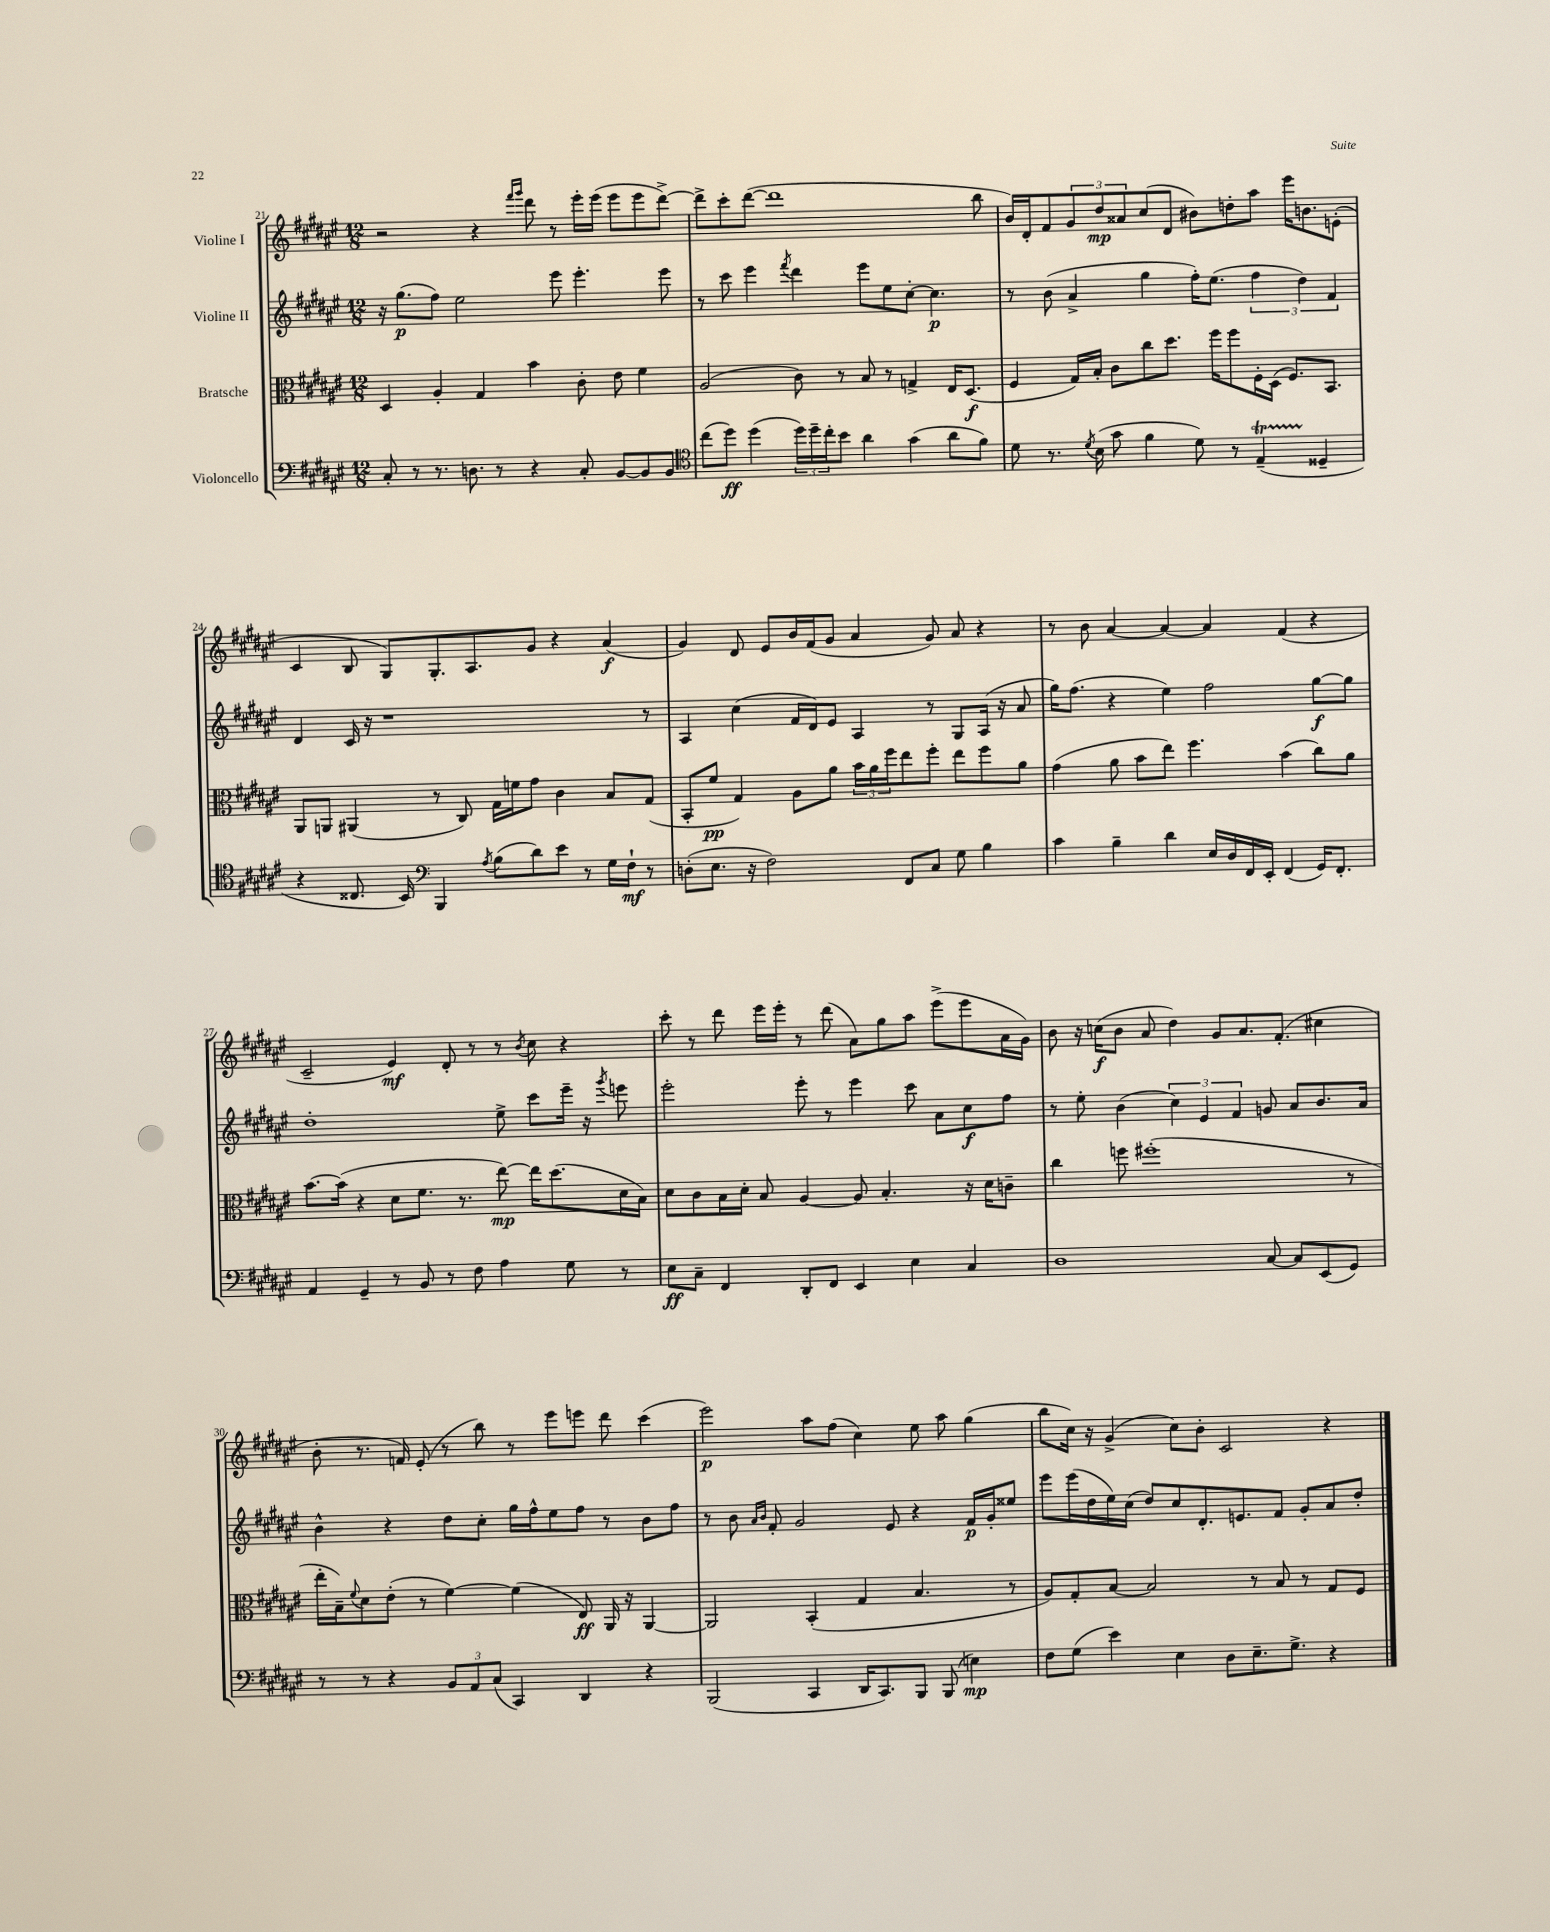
<<
\new StaffGroup <<
\new Staff = "s0" \with { instrumentName = "Violine I" } {
    \clef treble \key fis \major \numericTimeSignature \time 12/8
    r2 r4 \grace { fis'''16 gis'''16 } dis'''8 r8 eis'''16-. eis'''16( eis'''8 eis'''8 dis'''8~->) |
    dis'''8-> cis'''8-. dis'''8~( dis'''1 b''8 |
    b'16) dis'16-. fis'8 \tuplet 3/2 { gis'8 dis''8\mp aisis'8 } cis''8( dis'8 bis'8) d''8-. ais''8 eis'''16 b'8. e'8-.( |
    cis'4 b8 gis8) gis8.-. ais8. gis'8 r4 ais'4\f( |
    gis'4) dis'8 eis'8 b'16 fis'16( gis'8 ais'4 gis'8) ais'8 r4 |
    r8 b'8 ais'4~ ais'4~ ais'4 fis'4( r4 |
    cis'2-- eis'4\mf) dis'8-. r8 r8 \acciaccatura { b'8 } cis''8 r4 |
    cis'''8-. r8 dis'''8 eis'''16 eis'''16-. r8 dis'''8( ais'8) gis''8 ais''8 eis'''8->( eis'''8 ais'16 gis'16) |
    b'8 r16 c''16\f( b'8 ais'8 dis''4) gis'8 ais'8. fis'8.-.( cis''4 |
    b'8-. r8. f'16) eis'8-.( r8 b''8) r8 eis'''8 e'''8 dis'''8 cis'''4( |
    eis'''2\p) ais''8 fis''8( cis''4) eis''8 ais''8 gis''4( |
    b''8 cis''16) r16 gis'4->( cis''8) b'8-. cis'2 r4 \bar "|." |
}
\new Staff = "s1" \with { instrumentName = "Violine II" } {
    \clef treble \key fis \major \numericTimeSignature \time 12/8
    r16 gis''8.\p( fis''8) eis''2 eis'''8 eis'''4.-. eis'''8 |
    r8 cis'''8 eis'''4 \acciaccatura { fis'''8 } dis'''4 eis'''8 eis''8 cis''8~-. cis''4.\p |
    r8 b'8( ais'4-> gis''4 fis''16-.) eis''8.( \tuplet 3/2 { fis''4 dis''4) fis'4 } |
    dis'4 cis'16 r16 r1 r8 |
    ais4 cis''4( fis'16 dis'16) eis'8 ais4 r8 gis8 ais16( r16 ais'8 |
    gis''16) fis''8.( r4 eis''4) fis''2 gis''8~\f gis''8 |
    dis''1-. eis''8-> cis'''8 eis'''16-- r16 \acciaccatura { gis'''8 } e'''8 |
    eis'''2-. eis'''8-. r8 eis'''4 cis'''8 ais'8 cis''8\f fis''8 |
    r8 eis''8-. b'4( \tuplet 3/2 { cis''4) eis'4 fis'4 } g'8 ais'8 b'8. ais'16 |
    b'4-^ r4 dis''8 cis''8-. gis''16 fis''16-^ eis''8 fis''8 r8 b'8 fis''8 |
    r8 b'8 \grace { ais'16 b'16 } fis'8-. gis'2 eis'8 r4 fis'16\p gis'16-. eisis''8 |
    eis'''8 eis'''16( dis''16 eis''16) cis''16( dis''8) cis''8 dis'8.-. e'8. fis'8 gis'8-. ais'8 dis''8-. \bar "|." |
}
\new Staff = "s2" \with { instrumentName = "Bratsche" } {
    \clef alto \key fis \major \numericTimeSignature \time 12/8
    dis4 ais4-. gis4 b'4 cis'8-. eis'8 fis'4 |
    ais2( cis'8) r8 b8 r8 g4-> eis16 dis8.\f( |
    fis4 gis16) b16-. cis'8 cis''8 dis''8. fis''16 fis''8 fis16-. dis16( fis8.) b,8. |
    ais,8 a,8 ais,4( r8 cis8) gis16 f'16 gis'8 cis'4 b8 gis8( |
    b,8-. fis'8\pp gis4) ais8 ais'8 \tuplet 3/2 { b'16 ais'16 fis''16 } eis''8 fis''8-. eis''8 fis''8 ais'8 |
    gis'4( ais'8 b'8 eis''8) fis''4. b'4( cis''8) ais'8 |
    b'8.~ b'16( r4 dis'8 fis'8. r8. eis''8~\mp) eis''16 dis''8.( dis'16 b16) |
    dis'8 cis'8 b16 dis'16-. b8 ais4~ ais8 b4.-. r16 dis'16 c'8-- |
    cis''4 f''8 fis''1-.( r8 |
    eis''16-. b16--) \appoggiatura { fis'8 } dis'8 eis'8-.( r8 fis'4~) fis'4( eis8\ff) ais,16 r16 ais,4~ |
    ais,2 b,4-.( gis4 b4. r8 |
    ais8) gis8-. b8~ b2 r8 b8 r8 gis8 fis8 \bar "|." |
}
\new Staff = "s3" \with { instrumentName = "Violoncello" } {
    \clef bass \key fis \major \numericTimeSignature \time 12/8
    cis8-. r8 r8. d8. r8 r4 cis8-. b,8~ b,8 b,8 |
    \clef tenor cis''8( dis''8\ff) dis''4( \tuplet 3/2 { dis''16) dis''16-- cis''16-. } b'8 ais'4 gis'4( ais'8 fis'8) |
    dis'8 r8. \acciaccatura { dis'8 } b16( gis'8 fis'4 dis'8) r8 eis4--\startTrillSpan( disis4--\stopTrillSpan |
    r4 cisis8. b,16) \clef bass b,,4 \acciaccatura { ais8 } b8( dis'8) eis'8 r8 gis16 fis16-!\mf r8 |
    d8-.( eis8. r16 fis2) fis,8 cis8 gis8 b4 |
    cis'4 b4-- dis'4 eis16 dis16 fis,16 eis,16-. fis,4( gis,16) fis,8.-. |
    ais,4 gis,4-- r8 b,8 r8 fis8 ais4 gis8 r8 |
    eis8\ff cis8-- fis,4 dis,8-. fis,8 eis,4 eis4 cis4 |
    dis1 cis8~ cis8 eis,8( gis,8) |
    r8 r8 r4 \tuplet 3/2 { b,8 ais,8 cis8( } cis,4) dis,4 r4 |
    b,,2( cis,4 dis,16 cis,8.) b,,8 b,,8( e4\mp) |
    fis8 gis8( eis'4) eis4 dis8 eis8.-- gis8.-> r4 \bar "|." |
}
>>
>>
\layout { \context { \Score currentBarNumber = #21 } }
